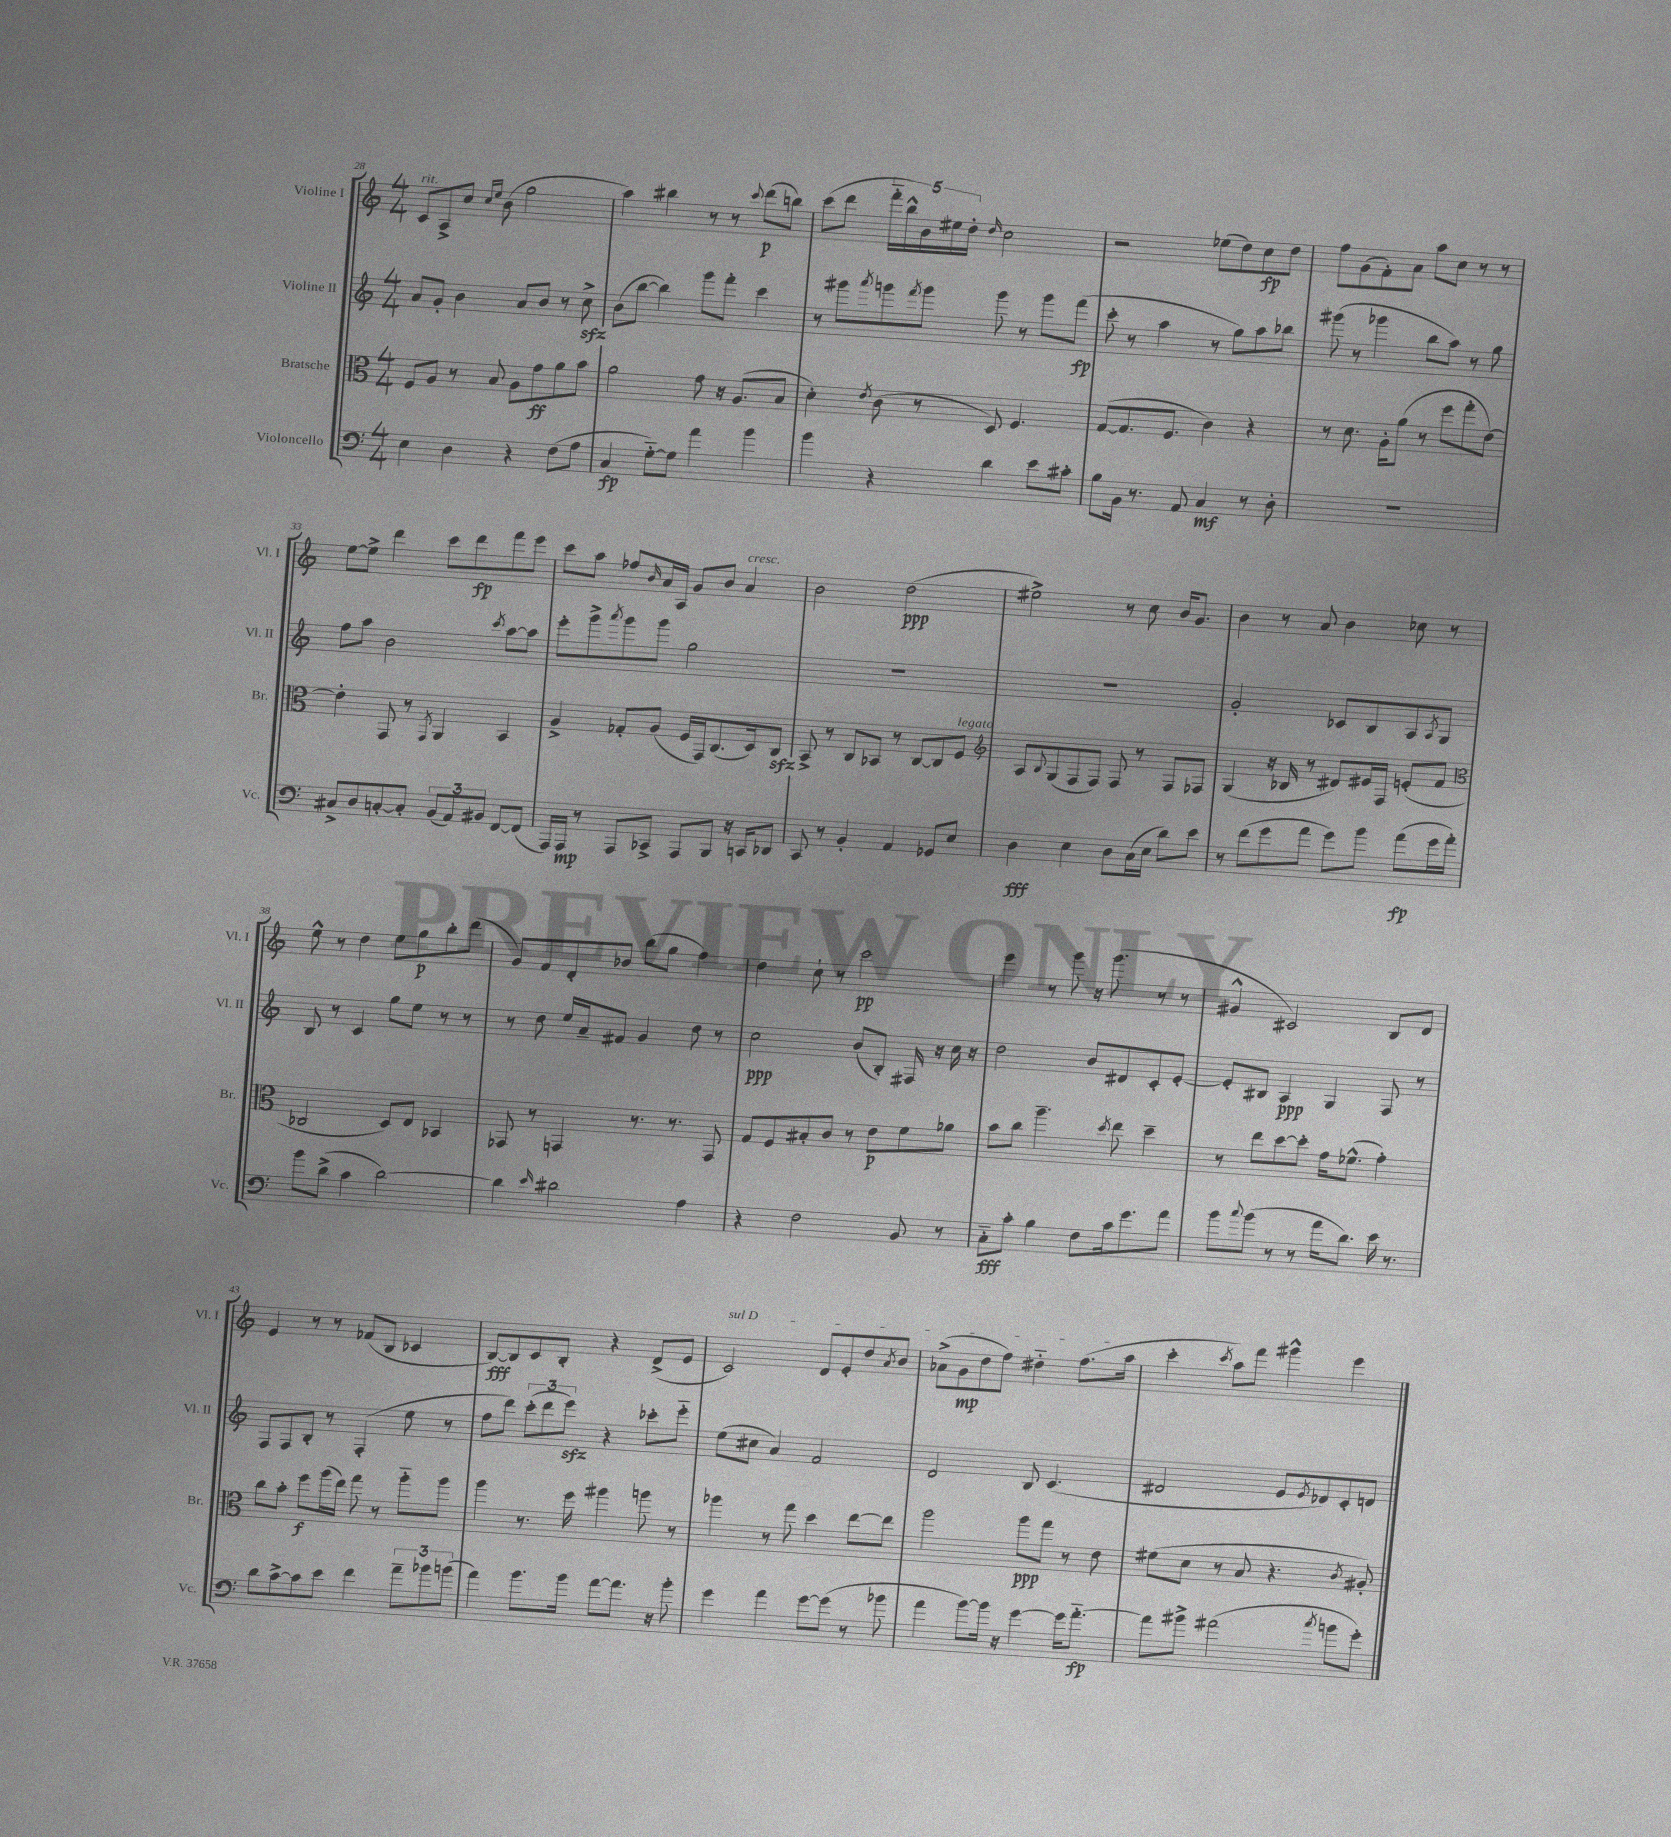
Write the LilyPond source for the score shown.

<<
\new StaffGroup <<
\new Staff = "s0" \with { instrumentName = "Violine I" shortInstrumentName = "Vl. I" } {
    \clef treble \key c \major \numericTimeSignature \time 4/4
    c'8^\markup { \italic "rit." } a8-> c''8 \grace { c''16 e''16 } b'8( g''2 |
    a''4) bis''4 r8 r8 \appoggiatura { c'''8 } d'''8\p( b''8) |
    c'''8( d'''8 \tuplet 5/4 { f'''16-_ b''16-^) b'16 eis''16 d''16-. } \grace { d''16 } c''2 |
    r2 ees''8( d''8) c''8\fp d''8 |
    f''8 g'8( f'8-.) a'8 a''8 c''8 r8 r8 |
    e''8~ e''8-> d'''4 c'''8 d'''8\fp f'''8 e'''8 |
    c'''8 a''8 fes''8 \grace { b'16 } a'16 a16 g'8 b'8 a'4^\markup { \italic "cresc." } |
    b'2 d''2\ppp( |
    eis''2->) r8 c''8 b'16 g'8. |
    b'4 r8 a'8 b'4 ces''8 r8 |
    e''8-^ r8 d''4 e''8 g''8\p b''8-. d'''8( |
    g'8) f'8 d'8-. bes'8 b''8( g''8 f''4) |
    d''4 c''8-! r8 c'''2\pp |
    e'''4 r8 g'''8 r16 g'''8.( r8 r8 |
    gis'4-^ cis'2) b8 d'8 |
    e'4 r8 r8 fes'8( b8 ces'4 |
    b8~\fff) b8 c'8 b8-. r4 d'8->( e'8 |
    \once \override TextSpanner.bound-details.left.text = \markup { \italic "sul D" } c'2\startTextSpan) d'8 e'8-. d''8 \acciaccatura { a'8 } b'8 |
    aes'8->( g'8\mp d''8 f''8) dis''4-_ f''8.( a''16\stopTextSpan |
    c'''4-. \acciaccatura { c'''8 } a''8) f'''8 gis'''4-^ e'''4 \bar "|." |
}
\new Staff = "s1" \with { instrumentName = "Violine II" shortInstrumentName = "Vl. II" } {
    \clef treble \key c \major \numericTimeSignature \time 4/4
    a'8 g'8-. b'4 a'8 b'8 r8 c''8->\sfz |
    b'8( b''8~ b''4) g'''8 f'''8-. c'''4 |
    r8 gis'''8 \acciaccatura { a'''8 } g'''8 \acciaccatura { f'''8 } g'''8 g'''8 r8 g'''8 f'''8\fp( |
    c'''8-. r8 a''4 r8 g''8) a''8 bes''8 |
    gis'''8( r8 ges'''4 b''8 a''8) r8 g''8 |
    f''8 a''8 b'2 \acciaccatura { c'''8 } a''8~ a''8 |
    e'''8-. g'''8-> \acciaccatura { a'''8 } g'''8 g'''8 g''2 |
    R1 |
    R1 |
    g'2-. ces'8 b8 a8 \acciaccatura { a8 } g8 |
    b8 r8 c'4 g''8 e''8 r8 r8 |
    r8 d''8 e''16 a'16-- fis'8 g'4 d''8 r8 |
    c''2\ppp b'8( b8-.) fis16 r16 c''16 r16 |
    d''2 b'8 dis'8 c'8-. e'8~-. |
    e'8-. bis8 a4\ppp g4 f8 r8 |
    f8 f8 b8-. r8 f4-.( e''8 r8 |
    f''8 d'''8) \tuplet 3/2 { c'''8-.( d'''8 e'''8\sfz) } r4 ces'''8-. e'''8-_ |
    e''8( cis''8 a'4) f'2 |
    d'2 b8 c'4.( |
    dis'2 e'8 \acciaccatura { e'8 } des'8) c'8-. d'8 \bar "|." |
}
\new Staff = "s2" \with { instrumentName = "Bratsche" shortInstrumentName = "Br." } {
    \clef alto \key c \major \numericTimeSignature \time 4/4
    f8 a8 r8 b8 a8 g'8\ff a'8 b'8 |
    a'2 g'8 r16 a8.( b8 |
    d'4-.) \acciaccatura { e'8 } c'8( r8 d8) f4. |
    g8~( g8. f8. c'4) r4 |
    r8 d'8. a16-. a'8( r8 f''8 g''8-. e'8~) |
    e'4-. g,8 r8 \acciaccatura { g,8 } a,4 b,4 |
    a4-> ges8-. a8( f16 g,16) c8.( d16) c8\sfz |
    b,8-> r8 c8 bes,8 r8 c8~ c8 f8^\markup { \italic "legato" } |
    \clef treble a8 \appoggiatura { b8 } g8( f8 f8) f8 r8 f8 fes8 |
    g4( r16 bes16 r8 dis'8) eis'16 f16 e'8-.( f'8 |
    \clef alto ces2 d8) e8 bes,4 |
    ges,8 r8 g,4 r8. r8. g,8 |
    g8 f8 bis8-. c'8 r8 e'8\p f'8 aes'8 |
    b'8 c''8 a''4.-- \acciaccatura { d''8 } e''8 d''4-- |
    r8 e''8 d''8~ d''8-. g'16 fes'8.-^( g'4-.) |
    c''8 b'8-. f''8\f a''16( e''16) g''8 r8 a''8-_ a''8 |
    a''4 r8. f''16 ais''4 a''8 r8 |
    aes''4 r8 g''8 d''4 e''8~ e''8 |
    a''2 a''8\ppp g''8 r8 e'8 |
    fis'8( d'8 r8 b8 r4. \acciaccatura { c'8 } ais8-.) \bar "|." |
}
\new Staff = "s3" \with { instrumentName = "Violoncello" shortInstrumentName = "Vc." } {
    \clef bass \key c \major \numericTimeSignature \time 4/4
    e4 d4 r4 f8( a8 |
    c4\fp g8~-_) g8 a'4 b'4 |
    b'4 r4 d'4 e'8 cis'8-. |
    b8 b,16 r8. a,8 c4\mf r8 d8-. |
    R1 |
    cis8-> d8 c8~-. c8-. \tuplet 3/2 { b,8( a,8) bis,8 } f,8~ f,8( |
    a,,16) a,,16\mp r8 a,,8 ces,8-> a,,8 b,,8 r16 c,16 des,8 |
    c,8 r8 b,4-. a,4 ges,8 e8 |
    d4\fff e4 d8 c16( e16 d'8) e'8 |
    r8 f'8( g'8 a'8 g'8) b'8 a'8\fp( g'16 a'16-.) |
    b'8 d'8->( c'4 d'2~) |
    d'4 \grace { e'16 } dis'2 a4 |
    r4 f2 b,8 r8 |
    c8-_\fff c'8-. b4 f8 c'16 g'8. a'8 |
    b'8 \appoggiatura { c''8 } b'8( r8 r8 a'16 d'8.) e'16 r8. |
    d'8 c'8~-> c'8 e'8 f'4 \tuplet 3/2 { a'8-- bes'8 b'8( } |
    a'4) b'8. b'16 a'8~ a'8. r16 b'8-. |
    g'4 a'4 g'8~ g'8( r8 bes'8 |
    a'4 b'8~) b'16 r16 g'4~ g'16 a'8.~-_\fp |
    a'8 bis'8-> ais'2( \acciaccatura { c''8 } b'8 g'8-.) \bar "|." |
}
>>
>>
\layout { \context { \Score currentBarNumber = #28 } }
